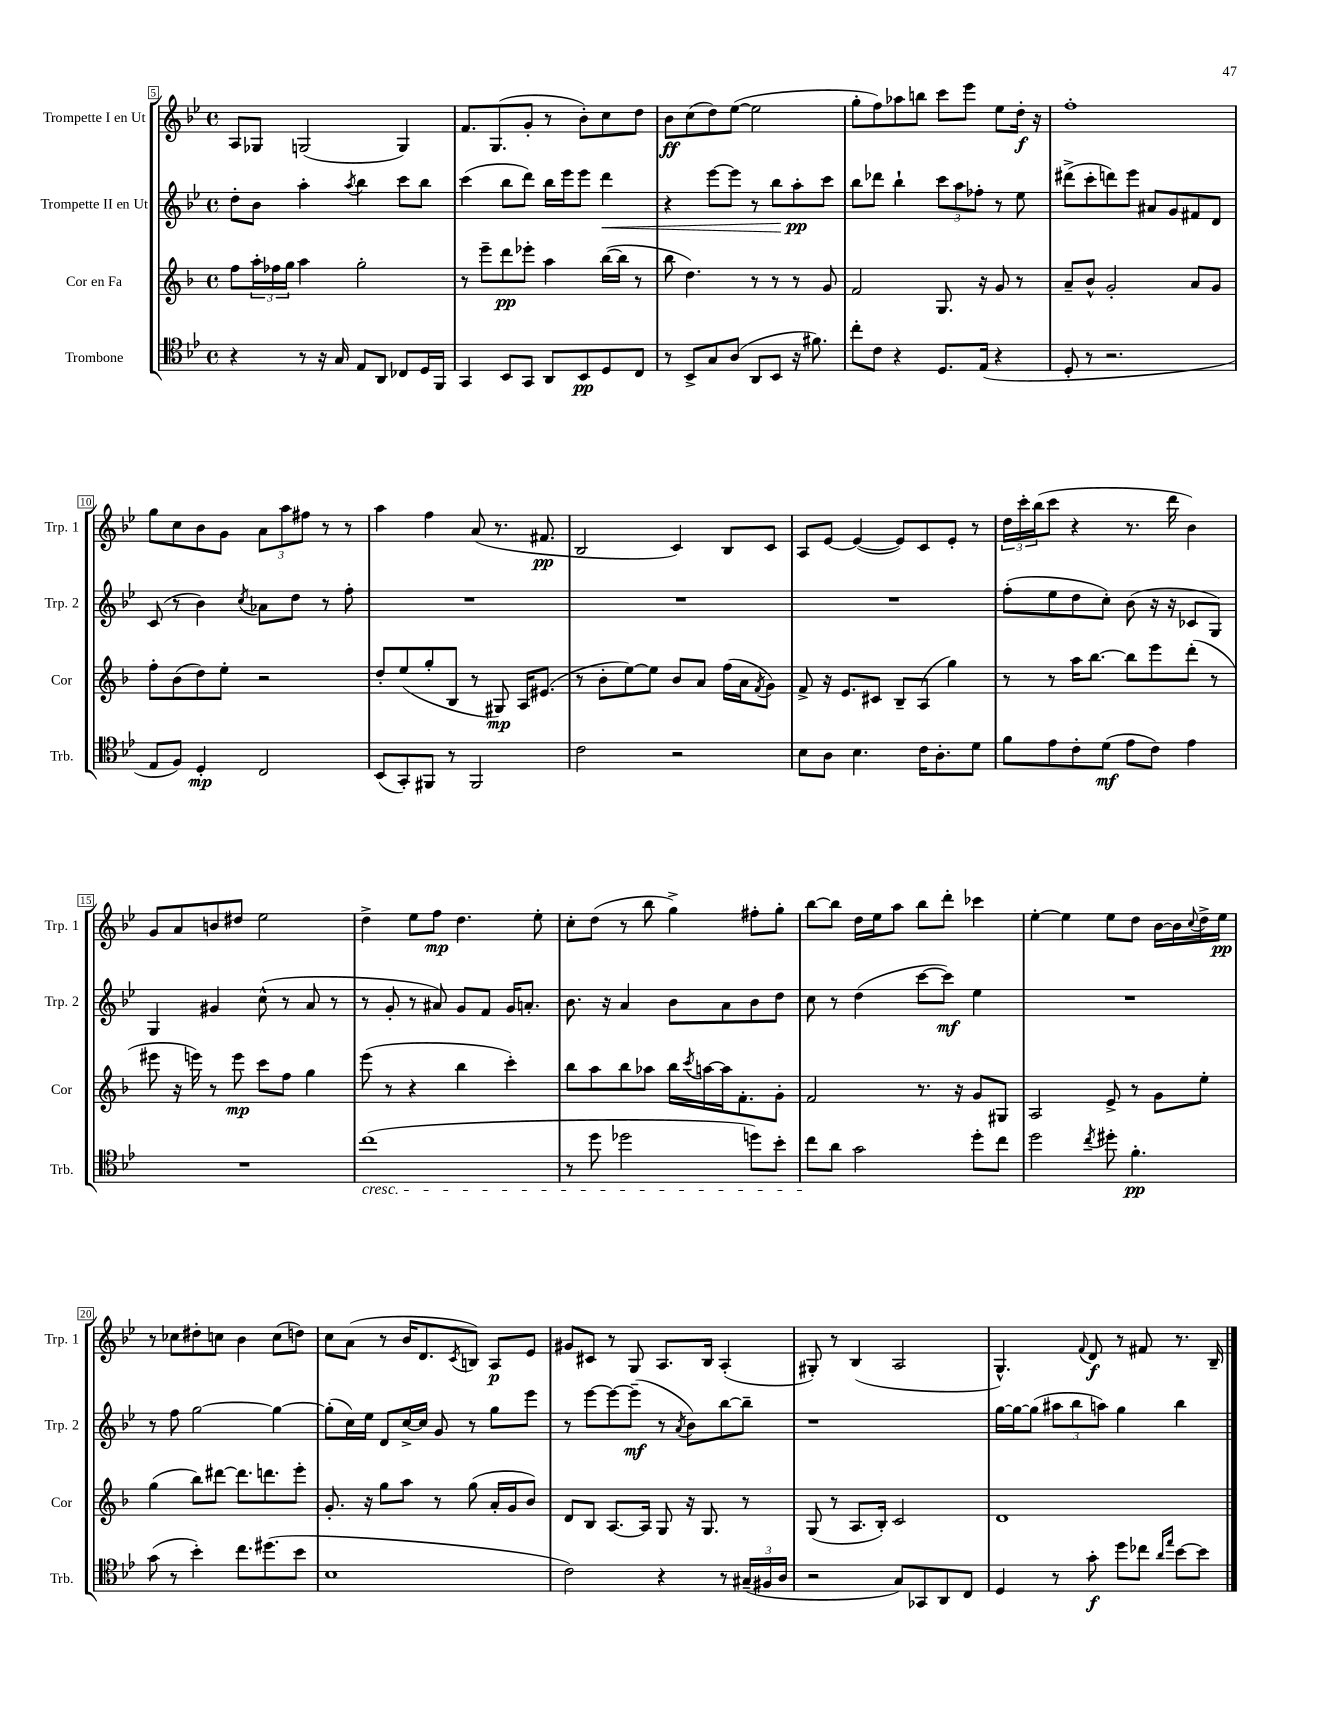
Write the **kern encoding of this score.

**kern	**dynam	**kern	**dynam	**kern	**dynam	**kern	**dynam
*part4	*part4	*part3	*part3	*part2	*part2	*part1	*part1
*staff4	*staff4	*staff3	*staff3	*staff2	*staff2	*staff1	*staff1
*I"Trombone	*	*I"Cor en Fa	*	*I"Trompette II en Ut	*	*I"Trompette I en Ut	*
*I'Trb.	*	*I'Cor	*	*I'Trp. 2	*	*I'Trp. 1	*
*clefC4	*	*clefG2	*	*clefG2	*	*clefG2	*
*k[b-e-]	*	*k[b-]	*	*k[b-e-]	*	*k[b-e-]	*
*M4/4	*	*M4/4	*	*M4/4	*	*M4/4	*
*met(c)	*	*met(c)	*	*met(c)	*	*met(c)	*
=5	=5	=5	=5	=5	=5	=5	=5
4r	.	8ff\L	.	8dd'\L	.	8A/L	.
.	.	24aa'\L	.	8b-\J	.	8G-X/J	.
.	.	24ff-X\	.	.	.	.	.
.	.	24gg\JJ	.	.	.	.	.
8r	.	4aa\	.	4aa'\	.	(2Gn/	.
16r	.	.	.	.	.	.	.
16G/	.	.	.	.	.	.	.
.	.	.	.	8qaa/	.	.	.
8E-/L	.	2gg'\	.	4bb-\	.	.	.
8AA/J	.	.	.	.	.	.	.
8C-X/L	.	.	.	8ccc\L	.	4G/)	.
16D/L	.	.	.	8bb-\J	.	.	.
16FF/JJ	.	.	.	.	.	.	.
=6	=6	=6	=6	=6	=6	=6	=6
4GG/	.	8r	.	(4ccc\	.	8.f/L	.
.	.	8eee~\L	.	.	.	.	.
.	.	.	.	.	.	(8.G/	.
8BB-/L	.	8ddd\	pp	8bb-\L	.	.	.
8GG/J	.	8eee-X'\J	.	8ddd\J)	.	8g'/J	.
8AA/L	.	4aa\	.	16bb-\LL	.	8r	.
.	.	.	.	16eee-\J	.	.	.
8BB-/	pp	.	.	8eee-\J	.	8b-'\L)	.
!	!	!	!	!	!LO:HP:b	!	!
8D/	.	([16bb-\LL	.	4ddd\	<	8cc\	.
.	.	16bb-\JJ]	.	.	.	.	.
8C/J	.	8r	.	.	.	8dd\J	.
=7	=7	=7	=7	=7	=7	=7	=7
8r	.	8bb-\	.	4r	.	8b-\L	ff
8BB-^/L	.	4.dd\)	.	.	.	(8cc\	.
8G/	.	.	.	[8eee-\L	.	8dd\)	.
(8A/J	.	.	.	8eee-\J]	.	([8ee-\J	.
8AA/L	.	8r	.	8r	.	2ee-\]	.
8BB-/J	.	8r	.	8bb-\L	.	.	.
16r	.	8r	.	8aa'\	[ pp	.	.
8.f#X\)	.	.	.	.	.	.	.
.	.	8g/	.	8ccc\J	.	.	.
=8	=8	=8	=8	=8	=8	=8	=8
8cc'\L	.	2f/	.	8bb-\L	.	8gg'\L	.
8c\J	.	.	.	8ddd-X\J	.	8ff\)	.
4r	.	.	.	4bb-`\	.	8aa-X\	.
.	.	.	.	.	.	8bbn\J	.
8.D/L	.	8.G/	.	12ccc\L	.	8ccc\L	.
.	.	.	.	12aa\	.	.	.
.	.	.	.	.	.	8eee-\J	.
.	.	.	.	12ff-X'\J	.	.	.
(16E-/Jk	.	16r	.	.	.	.	.
4r	.	8g/	.	8r	.	8ee-\L	.
.	.	8r	.	8ee-\	.	16dd'\Jk	f
.	.	.	.	.	.	16r	.
=9	=9	=9	=9	=9	=9	=9	=9
8D'/	.	8a~/L	.	(8ddd#X^\L	.	1ff'	.
8r	.	8b-^^/J	.	8ccc'\	.	.	.
2.r	.	2g'/	.	8dddn\)	.	.	.
.	.	.	.	8eee-\J	.	.	.
.	.	.	.	8a#X/L	.	.	.
.	.	.	.	8g/	.	.	.
.	.	8a/L	.	8f#X/	.	.	.
.	.	8g/J	.	8d/J	.	.	.
!!LO:LB:g=z
=10	=10	=10	=10	=10	=10	=10	=10
8E-/L	.	8ff'\L	.	(8c/	.	8gg\L	.
8F/J)	.	(8b-\	.	8r	.	8cc\	.
4D'/	mp	8dd\)	.	4b-\)	.	8b-\	.
.	.	8ee'\J	.	.	.	8g\J	.
.	.	.	.	8qcc/	.	.	.
2C/	.	2r	.	8a-X\L	.	12a\L	.
.	.	.	.	.	.	12aa\	.
.	.	.	.	8dd\J	.	.	.
.	.	.	.	.	.	12ff#X\J	.
.	.	.	.	8r	.	8r	.
.	.	.	.	8ff'\	.	8r	.
=11	=11	=11	=11	=11	=11	=11	=11
(8BB-/L	.	8dd'/L	.	1r	.	4aa\	.
8GG'/)	.	(8ee/	.	.	.	.	.
8FF#X/J	.	8gg'/	.	.	.	4ff\	.
8r	.	8B-/J	.	.	.	.	.
2FF#/	.	8r	.	.	.	(8a/	.
.	.	8G#X/)	mp	.	.	8.r	.
.	.	16A/KL	.	.	.	.	.
.	.	(8.e#X/J	.	.	.	8.f#X/	pp
=12	=12	=12	=12	=12	=12	=12	=12
2c\	.	8r	.	1r	.	2B-/	.
.	.	8b-'\L	.	.	.	.	.
.	.	[8ee\)	.	.	.	.	.
.	.	8ee\J]	.	.	.	.	.
2r	.	8b-/L	.	.	.	4c/)	.
.	.	8a/J	.	.	.	.	.
.	.	(16ff\LL	.	.	.	8B-/L	.
.	.	16a\J	.	.	.	.	.
.	.	8qf/	.	.	.	.	.
.	.	8g\J)	.	.	.	8c/J	.
=13	=13	=13	=13	=13	=13	=13	=13
8B-\L	.	8f^/	.	1r	.	8A/L	.
8A\J	.	16r	.	.	.	[8e-/J	.
.	.	8.e/L	.	.	.	.	.
4.B-\	.	.	.	.	.	(4e-/_	.
.	.	8c#X/J	.	.	.	.	.
.	.	8B-~/L	.	.	.	8e-/L])	.
16c\KL	.	(8A/J	.	.	.	8c/	.
8.A'\	.	.	.	.	.	.	.
.	.	4gg\)	.	.	.	8e-'/J	.
8d\J	.	.	.	.	.	8r	.
=14	=14	=14	=14	=14	=14	=14	=14
8f\L	.	8r	.	(8ff'\L	.	24dd\LL	.
.	.	.	.	.	.	24ccc'\	.
.	.	.	.	.	.	(24bb-\J	.
8e-\	.	8r	.	8ee-\	.	8ccc\J	.
8c'\	.	16aa\KL	.	8dd\	.	4r	.
.	.	[8.bb-\J	.	.	.	.	.
(8d\J	mf	.	.	8cc'\J)	.	.	.
8e-\L	.	8bb-\L]	.	(8b-\	.	8.r	.
8c\J)	.	8eee\	.	16r	.	.	.
.	.	.	.	16r	.	16ddd\	.
4e-\	.	(8ddd'\J	.	8c-X/L	.	4b-\)	.
.	.	8r	.	8G/J)	.	.	.
!!LO:LB:g=z
=15	=15	=15	=15	=15	=15	=15	=15
1r	.	8eee#X\	.	4G/	.	8g/L	.
.	.	16r	.	.	.	8a/	.
.	.	16eeen\)	.	.	.	.	.
.	.	8r	.	4g#X/	.	8bn/	.
.	.	8eee\	mp	.	.	8dd#X/J	.
.	.	8ccc\L	.	(8cc^^\	.	2ee-\	.
.	.	8ff\J	.	8r	.	.	.
.	.	4gg\	.	8a/	.	.	.
.	.	.	.	8r	.	.	.
=16	=16	=16	=16	=16	=16	=16	=16
!LO:TX:b:i:t=cresc.	!	!	!	!	!	!	!
(1cc	.	(8eee\	.	8r	.	4dd^\	.
.	.	8r	.	8g'/	.	.	.
.	.	4r	.	8r	.	8ee-\L	.
.	.	.	.	8a#X/)	.	8ff\J	mp
.	.	4bb-\	.	8g/L	.	4.dd\	.
.	.	.	.	8f/J	.	.	.
.	.	4ccc'\)	.	16g/KL	.	.	.
.	.	.	.	8.an'/J	.	.	.
.	.	.	.	.	.	8ee-'\	.
=17	=17	=17	=17	=17	=17	=17	=17
8r	.	8bb-\L	.	8.b-\	.	8cc'\L	.
8dd\	.	8aa\	.	.	.	(8dd\J	.
.	.	.	.	16r	.	.	.
2dd-X\	.	8bb-\	.	4a/	.	8r	.
.	.	8aa-X\J	.	.	.	8bb-\	.
.	.	16bb-\LL	.	8b-\L	.	4gg^\)	.
.	.	8qccc/	.	.	.	.	.
.	.	[16aan\	.	.	.	.	.
.	.	16aa\J]	.	8a\	.	.	.
.	.	8.f'\	.	.	.	.	.
8ddn\L)	.	.	.	8b-\	.	8ff#X'\L	.
8b-'\J	.	8g'\J	.	8dd\J	.	8gg'\J	.
=18	=18	=18	=18	=18	=18	=18	=18
8cc\L	.	2f/	.	8cc\	.	[8bb-\L	.
8a\J	.	.	.	8r	.	8bb-\J]	.
2g\	.	.	.	(4dd\	.	16dd\LL	.
.	.	.	.	.	.	16ee-\J	.
.	.	.	.	.	.	8aa\J	.
.	.	8.r	.	[8ccc\L	.	8bb-\L	.
.	.	.	.	8ccc\J])	mf	8ddd'\J	.
.	.	16r	.	.	.	.	.
8dd'\L	.	8g/L	.	4ee-\	.	4ccc-X\	.
8cc\J	.	8G#X/J	.	.	.	.	.
=19	=19	=19	=19	=19	=19	=19	=19
2dd\	.	2A/	.	1r	.	[4ee-'\	.
.	.	.	.	.	.	4ee-\]	.
8qcc/	.	.	.	.	.	.	.
8dd#X'\	.	8e^/	.	.	.	8ee-\L	.
4.f'\	pp	8r	.	.	.	8dd\J	.
.	.	8g\L	.	.	.	[16b-\LL	.
.	.	.	.	.	.	16b-\]	.
.	.	.	.	.	.	8qqcc/	.
.	.	8ee'\J	.	.	.	16dd^\	.
.	.	.	.	.	.	16ee-\JJ	pp
!!LO:LB:g=z
=20	=20	=20	=20	=20	=20	=20	=20
(8g\	.	(4gg\	.	8r	.	8r	.
8r	.	.	.	8ff\	.	8cc-X\L	.
4b-'\)	.	8bb-\L)	.	[2gg\	.	8dd#X'\	.
.	.	[8ddd#X\J	.	.	.	8ccn\J	.
8.cc\L	.	8.ddd#\L]	.	.	.	4b-\	.
(8.dd#X\	.	8.dddn\	.	.	.	.	.
.	.	.	.	4gg\_	.	(8cc\L	.
8b-\J	.	8eee'\J	.	.	.	8ddn\J)	.
=21	=21	=21	=21	=21	=21	=21	=21
1B-	.	8.g'/	.	(8gg'\L]	.	8cc\L	.
.	.	.	.	16cc\L)	.	(8a\J	.
.	.	16r	.	16ee-\JJ	.	.	.
.	.	8gg\L	.	8d/L	.	8r	.
.	.	8aa\J	.	[16cc^/L	.	16b-/KL	.
.	.	.	.	16cc/JJ]	.	8.d/	.
.	.	8r	.	8g/	.	.	.
.	.	.	.	.	.	8qc/	.
.	.	(8gg\	.	8r	.	8Bn/J)	.
.	.	16a'/LL	.	8gg\L	.	8A/L	p
.	.	16g/J	.	.	.	.	.
.	.	8b-/J)	.	8eee-\J	.	8e-/J	.
=22	=22	=22	=22	=22	=22	=22	=22
2c\)	.	8d/L	.	8r	.	8g#X/L	.
.	.	8B-/J	.	[8eee-\L	.	8c#X/J	.
.	.	[8.A/L	.	8eee-\_	.	8r	.
.	.	.	.	(8eee-~\J]	mf	8G/	.
.	.	16A/Jk]	.	.	.	.	.
4r	.	8G/	.	8r	.	8.A/L	.
.	.	.	.	8qa/	.	.	.
.	.	16r	.	8b-\L)	.	.	.
.	.	8.G/	.	.	.	16B-/Jk	.
8r	.	.	.	[8bb-\	.	(4A'/	.
(24G#X~/LL	.	8r	.	8bb-~\J]	.	.	.
24F#X/	.	.	.	.	.	.	.
24A/JJ	.	.	.	.	.	.	.
=23	=23	=23	=23	=23	=23	=23	=23
2r	.	(8G/	.	1r	.	8G#X'/)	.
.	.	8r	.	.	.	8r	.
.	.	8.A/L	.	.	.	(4B-/	.
.	.	16B-'/Jk)	.	.	.	.	.
8G/L)	.	2c/	.	.	.	2A/	.
8GG-X/	.	.	.	.	.	.	.
8AA/	.	.	.	.	.	.	.
8C/J	.	.	.	.	.	.	.
=24	=24	=24	=24	=24	=24	=24	=24
4D/	.	1d	.	[16gg\LL	.	4.G^^/)	.
.	.	.	.	16gg\J_	.	.	.
.	.	.	.	(8gg\J]	.	.	.
8r	.	.	.	12aa#X\L	.	.	.
.	.	.	.	12bb-\	.	.	.
.	.	.	.	.	.	8qqf/	.
8g'\	f	.	.	.	.	8d/	f
.	.	.	.	12aan\J)	.	.	.
8dd\L	.	.	.	4gg\	.	8r	.
8cc-X\J	.	.	.	.	.	8f#X/	.
16qqa/LL	.	.	.	.	.	.	.
16qqee-/JJ	.	.	.	.	.	.	.
[8b-\L	.	.	.	4bb-\	.	8.r	.
8b-\J]	.	.	.	.	.	.	.
.	.	.	.	.	.	16B-~/	.
==	==	==	==	==	==	==	==
*-	*-	*-	*-	*-	*-	*-	*-
